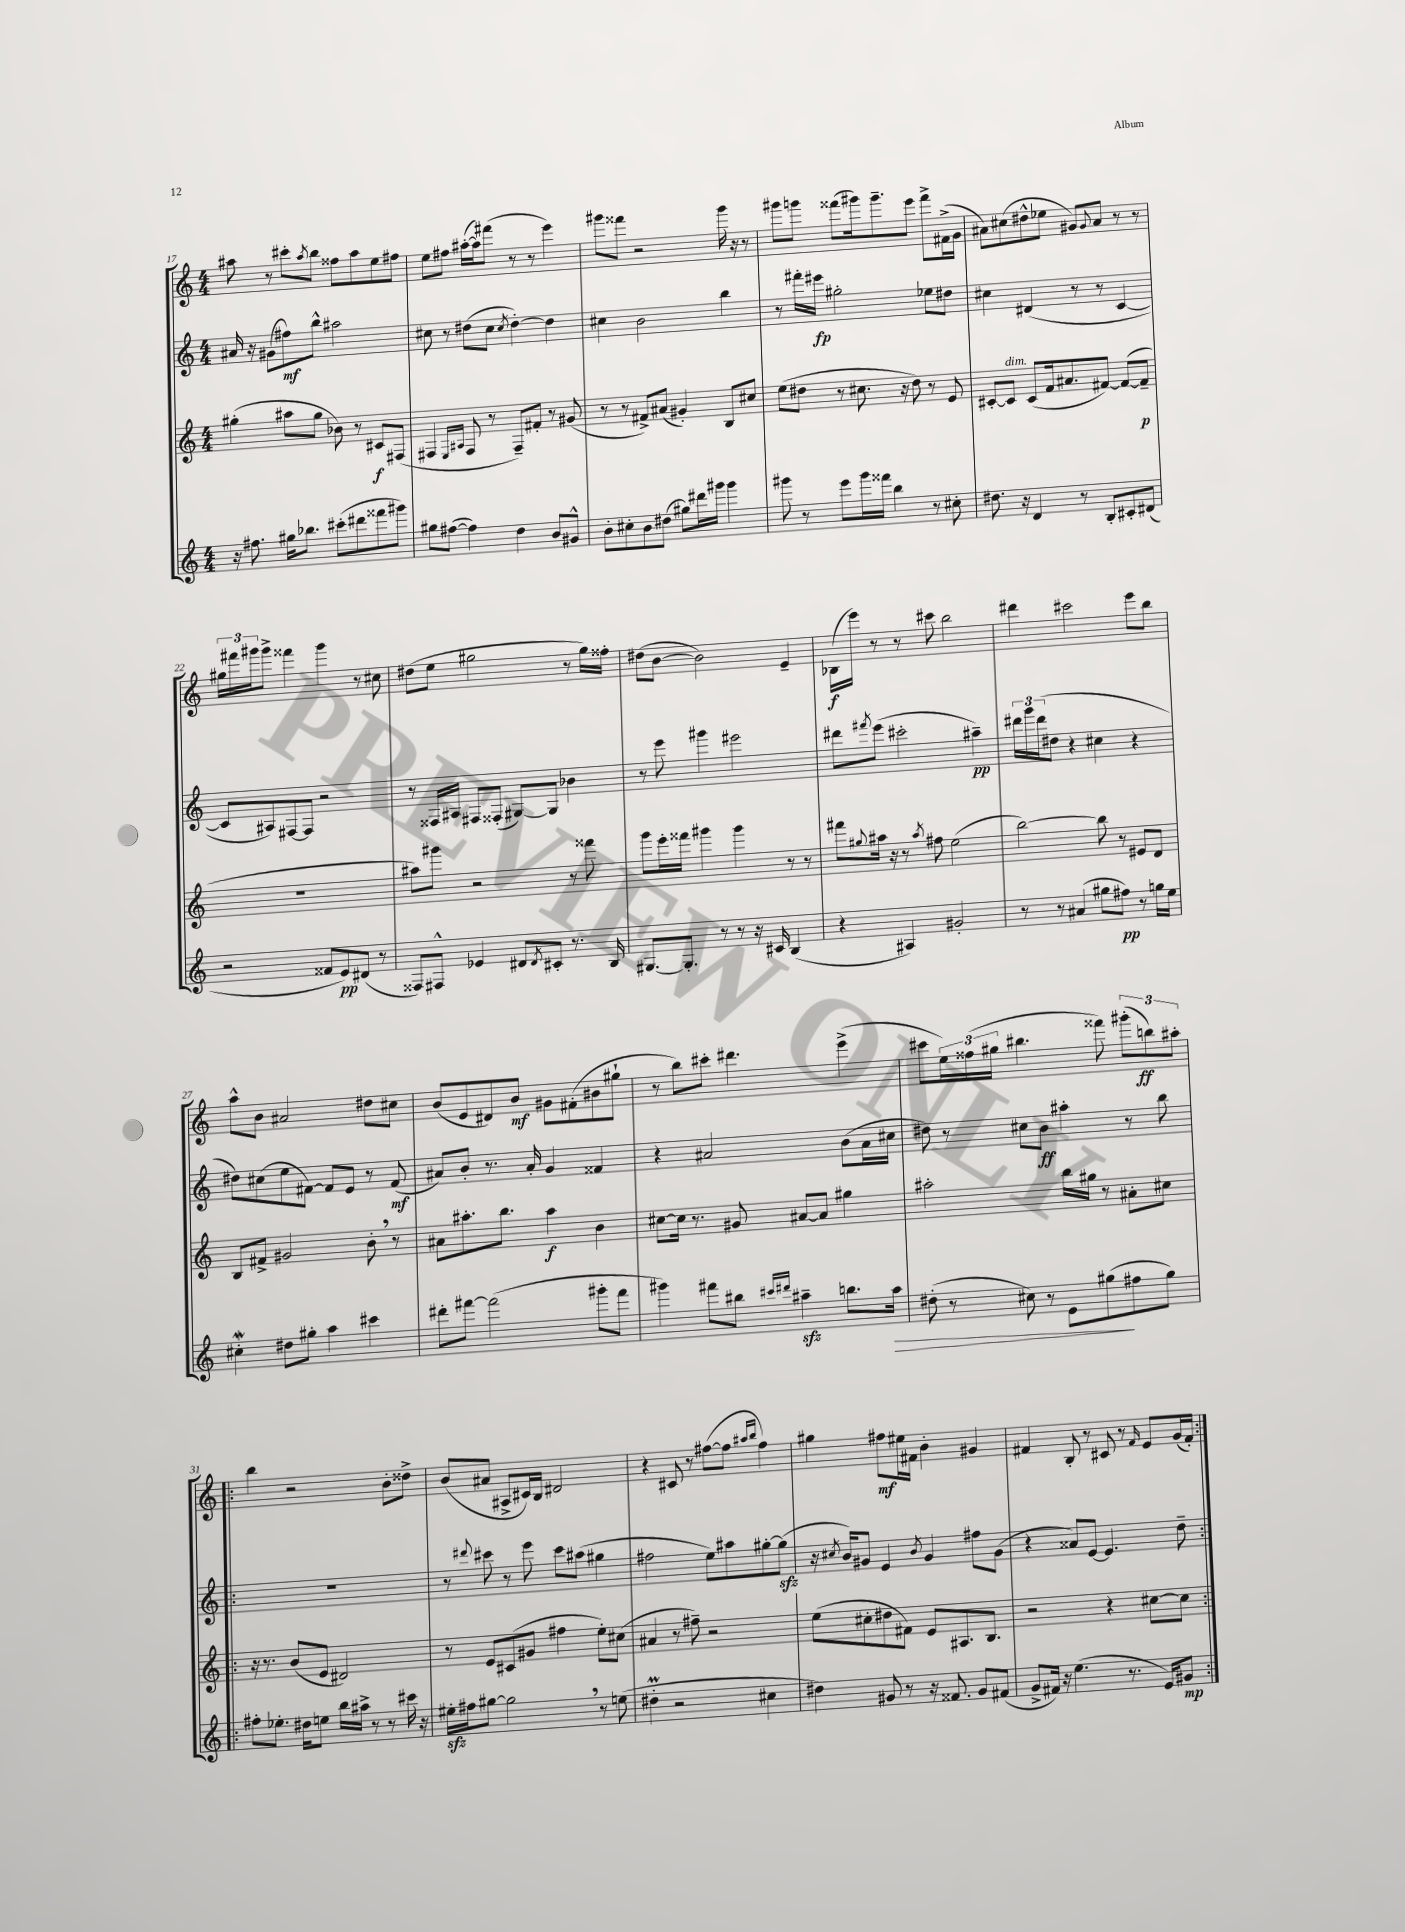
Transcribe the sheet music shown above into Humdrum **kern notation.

**kern	**dynam	**kern	**dynam	**kern	**dynam	**kern	**dynam
*part4	*part4	*part3	*part3	*part2	*part2	*part1	*part1
*staff4	*staff4	*staff3	*staff3	*staff2	*staff2	*staff1	*staff1
*clefG2	*	*clefG2	*	*clefG2	*	*clefG2	*
*k[]	*	*k[]	*	*k[]	*	*k[]	*
*M4/4	*	*M4/4	*	*M4/4	*	*M4/4	*
=17	=17	=17	=17	=17	=17	=17	=17
16r	.	(4gg#X'\	.	16a#X/	.	8aa#X\	.
8.ff#X\	.	.	.	16r	.	.	.
.	.	.	.	(8g#X\L	.	8r	.
16gg#X\KL	.	8aa#X\L	.	8ff#X\)	mf	8ccc#X'\L	.
8.bb-X\J	.	.	.	.	.	.	.
.	.	.	.	.	.	8qaa#/	.
.	.	8gg#\J	.	8bb^^\J	.	8bb\J	.
(8ccc#X'\L	.	8b-X\)	.	2aa#X\	.	8ff##X\L	.
8ddd#X\	.	8r	.	.	.	8aa#\	.
8fff##X\	.	8c#X/L	f	.	.	8ee\	.
8ggg#X\J)	.	(8F#X/J	.	.	.	8ff#X\J	.
=18	=18	=18	=18	=18	=18	=18	=18
8gg#X\L	.	4F#X/	.	8cc#X\	.	8ee\L	.
([8ff#X\J	.	.	.	8r	.	8ff#X\J	.
.	.	16qqE/LL	.	.	.	.	.
.	.	16qqA#X/JJ	.	.	.	.	.
4ff#\])	.	8F#/	.	(8dd#X\L	.	([16aa#X'\LL	.
.	.	.	.	.	.	16aa#\J])	.
.	.	8r	.	8cc#\J	.	(8fff#X\J	.
.	.	.	.	8qcc#/	.	.	.
4dd\	.	8F#~/L)	.	[4dd#'\)	.	8r	.
.	.	8f#X'/J	.	.	.	8r	.
8b/L	.	8r	.	4dd#\]	.	4eee\)	.
8g#X^^/J	.	(8g#X/	.	.	.	.	.
=19	=19	=19	=19	=19	=19	=19	=19
8b'\L	.	8r	.	4cc#X\	.	8ggg#X\L	.
8cc#X'\	.	8r	.	.	.	8fff##X\J	.
8b\	.	8f#X^/L)	.	2b\	.	2r	.
(8dd#X\J	.	(8a#X/J	.	.	.	.	.
8gg#X\L)	.	4g#X'/)	.	.	.	.	.
16ddd#X\L	.	.	.	.	.	.	.
16ggg#X\JJ	.	.	.	.	.	.	.
4ggg#\	.	8B/L	.	4bb\	.	16ggg#\	.
.	.	.	.	.	.	16r	.
.	.	8cc#X/J	.	.	.	8r	.
=20	=20	=20	=20	=20	=20	=20	=20
8ggg#X\	.	(8ee\L	.	8r	.	8ggg#X\L	.
8r	.	8dd#X\J	.	16fff#X'\LL	.	8gggn\J	.
.	.	.	.	16eee#X\JJ	fp	.	.
8eee\L	.	8r	.	2gg#X'\	.	(8fff##X\L	.
16ggg#\L	.	8.cc#X\	.	.	.	16ggg#X\k)	.
16fff##X\JJ	.	.	.	.	.	8.ggg#~\	.
4bb\	.	.	.	.	.	.	.
.	.	16r	.	.	.	.	.
.	.	8dd#\)	.	.	.	8eee\J	.
8r	.	8r	.	8ee-X\L	.	8fff##^\L	.
8cc#X'\	.	8e/	.	8dd#X\J	.	(16f#X^\L	.
.	.	.	.	.	.	16g\JJ	.
=21	=21	=21	=21	=21	=21	=21	=21
8.dd#X\	.	[8c#X'/L	.	4cc#X\	.	8a#X\L)	.
!	!	!LO:TX:a:i:t=dim.	!	!	!	!	!
.	.	8c#/J]	.	.	.	(8cc#X\	.
16r	.	.	.	.	.	.	.
4d/	.	(8c#/L	.	(4d#X/	.	8dd#X^^\	.
.	.	16f/k	.	.	.	8ee-X\J	.
.	.	8.a#X/	.	.	.	.	.
8r	.	.	.	8r	.	8g#X/L)	.
.	.	.	.	.	.	8qqg#/	.
8B'/L	.	[8f#X/J)	.	8r	.	8a#/J	.
8c#X'/	.	(8f#/L_	.	[4c/	.	8r	.
(8d#X/J	.	8f#~/J]	p	.	.	8r	.
!!LO:LB:g=z
=22	=22	=22	=22	=22	=22	=22	=22
2r	.	1r	.	8c/L]	.	24gg#X\LL	.
.	.	.	.	.	.	24fff#X\	.
.	.	.	.	.	.	24ggg#X\J	.
.	.	.	.	8A#X/)	.	8ggg#^\J	.
.	.	.	.	[8F#X/	.	4fff##X\	.
.	.	.	.	8F#/J]	.	.	.
8f##X/L	.	.	.	2r	.	4ggg#\	.
8e/)	pp	.	.	.	.	.	.
(8d#X/J	.	.	.	.	.	8r	.
8r	.	.	.	.	.	8cc#X\	.
=23	=23	=23	=23	=23	=23	=23	=23
8F##X/L)	.	8aa#X\L)	.	8r	.	(8dd#X\L	.
8F#X^^/J	.	8ggg#X\J	.	16F##X/LL	.	8ee\J	.
.	.	.	.	16A#X/JJ	.	.	.
4e-X/	.	2r	.	8F#X/L	.	2gg#X\	.
.	.	.	.	(8F##X'/J	.	.	.
8d#X/L	.	.	.	[8G#X/L)	.	.	.
8qd#/	.	.	.	.	.	.	.
8c#X'/J	.	.	.	8G#/J]	.	.	.
8.r	.	8r	.	4b-X\	.	8r	.
.	.	8fff##X\	.	.	.	16gg#\LL)	.
16B/	.	.	.	.	.	16ff##X'\JJ	.
=24	=24	=24	=24	=24	=24	=24	=24
[8.G#X/L	.	8ggg\L	.	8r	.	(8dd#X\L	.
.	.	16eee'\L	.	8eee\	.	[8b\J	.
8.G#'/J]	.	16fff##X\JJ	.	.	.	.	.
.	.	4ggg#X\	.	4ggg#X\	.	2b\])	.
8r	.	.	.	.	.	.	.
8r	.	4ggg#\	.	2eee#X\	.	.	.
16r	.	.	.	.	.	.	.
16c#X/	.	.	.	.	.	.	.
(4B/	.	8r	.	.	.	4e~/	.
.	.	8r	.	.	.	.	.
=25	=25	=25	=25	=25	=25	=25	=25
4r	.	8fff#X\L	.	8ddd#X\L	.	(16B-X\LL	f
.	.	.	.	.	.	16eee\JJ)	.
.	.	8qqgg#X/	.	8qfff#X/	.	.	.
.	.	16aa#X\Jk	.	(8eee\J	.	8r	.
.	.	16r	.	.	.	.	.
4A#X/)	.	8r	.	2ccc#X'\	.	8r	.
.	.	8qaa#/	.	.	.	.	.
.	.	8ff#X\	.	.	.	8ccc#X\	.
2g#X'/	.	(2ee\	.	.	.	2bb\	.
.	.	.	.	4aa#X~\)	pp	.	.
=26	=26	=26	=26	=26	=26	=26	=26
8r	.	[2bb\)	.	24ddd#X\LL	.	4ddd#X\	.
.	.	.	.	24ggg\	.	.	.
.	.	.	.	(24ddd#\J	.	.	.
8r	.	.	.	8dd#X\J	.	.	.
(4a#X/	.	.	.	4r	.	2ccc#X\	.
8gg#X\L	.	8bb\]	.	4cc#X\	.	.	.
8ff#X\J)	pp	8r	.	.	.	.	.
8r	.	8e#X/L	.	4r	.	8eee\L	.
16ggn\LL	.	8d/J	.	.	.	8bb\J	.
16ee\JJ	.	.	.	.	.	.	.
!!LO:LB:g=z
=27	=27	=27	=27	=27	=27	=27	=27
4cc#XW'\	.	8B/L	.	8dd#X\L)	.	8aa^^\L	.
.	.	8f#X^/J	.	(8cc#X\	.	8b\J	.
8dd#X\L	.	2g#X/	.	8ee\	.	2a#X/	.
8gg#X'\J	.	.	.	[8f#X\J)	.	.	.
4aa\	.	.	.	8f#/L]	.	.	.
.	.	.	.	8e/J	.	.	.
4ccc#X\	.	8b',\	.	8r	.	8dd#X\L	.
.	.	8r	.	(8f#/	mf	8cc#X\J	.
=28	=28	=28	=28	=28	=28	=28	=28
8ddd#X'\L	.	8a#X\L	.	8a#X/L)	.	(8b/L	.
[8fff#X\J	.	8.aa#X'\	.	8b'/J	.	8e/	.
(2fff#\]	.	.	.	8.r	.	8d#X/)	.
.	.	8.bb\J	.	.	.	.	.
.	.	.	.	.	.	8b/J	mf
.	.	.	.	16a#'/	.	.	.
.	.	4aa#\	f	4g/	.	8g#X\L	.
.	.	.	.	.	.	(8f#X'\	.
8ggg#X'\L	.	4b\	.	4f##X/	.	8b#X\	.
8fff#\J	.	.	.	.	.	8gg#X`\J	.
=29	=29	=29	=29	=29	=29	=29	=29
4ggg#X\)	.	[8cc#X\L	.	4r	.	8r	.
.	.	16cc#\Jk]	.	.	.	8bb\L)	.
.	.	8.r	.	.	.	.	.
8fff#X\L	.	.	.	2a#X/	.	8ccc#X'\J	.
8bb#X\J	.	8g#X/	.	.	.	4.ddd#X\	.
16qqccc#X/LL	.	.	.	.	.	.	.
16qqddd#X/JJ	.	.	.	.	.	.	.
4aa#Xzz~\	.	[8a#X/L	.	.	.	.	.
.	.	8a#/J]	.	.	.	.	.
8.bbn\L	.	4gg#X\	.	(8b\L	.	(4eee^\	.
.	.	.	.	16a#\L	.	.	.
!	!LO:HP:b	!	!	!	!	!	!
16aa#\Jk	>	.	.	16cc#X\JJ	.	.	.
=30	=30	=30	=30	=30	=30	=30	=30
(8dd#X'\	.	2aa#X'\	.	8dd#X\)	.	8ccc#X\L	.
8r	.	.	.	8r	.	24ee\L)	.
.	.	.	.	.	.	(24ff##X\	.
.	.	.	.	.	.	24gg#X\JJ	.
8cc#X\)	.	.	.	8cc#X\L	.	4.bb#X\	.
8r	.	.	.	8b\J	ff	.	.
8e\L	.	16bb\LL	.	4aa#X'\	.	.	.
.	.	16gg#X\JJ	.	.	.	.	.
(8gg#X\	.	8r	.	.	.	8fff##X\)	.
8ff#X\	]	8a#X'\L	.	8r	.	(12ggg#X'\L	.
.	.	.	.	.	.	12bbn\)	ff
8gg#\J)	.	8cc#X\J	.	8bb\	.	.	.
.	.	.	.	.	.	12aa#X'\J	.
!!LO:LB:g=z
=31!|:	=31!|:	=31!|:	=31!|:	=31!|:	=31!|:	=31!|:	=31!|:
8ff#X'\L	.	16r	.	1r	.	4bb\	.
.	.	8.r	.	.	.	.	.
8.ee-X'\J	.	.	.	.	.	.	.
.	.	(8b/L	.	.	.	2r	.
16dd#X\KL	.	.	.	.	.	.	.
8een\J	.	8e/J	.	.	.	.	.
16bb\LL	.	2d#X/)	.	.	.	.	.
16aa#X^\JJ	.	.	.	.	.	.	.
8r	.	.	.	.	.	.	.
8r	.	.	.	.	.	8b'\L	.
16ccc#X\	.	.	.	.	.	8dd##X^\J	.
16r	.	.	.	.	.	.	.
=32	=32	=32	=32	=32	=32	=32	=32
16ee#Xzz'\LL	.	8r	.	8r	.	(8b/L	.
16ff#X\J	.	.	.	.	.	.	.
.	.	.	.	8qqddd#X/	.	.	.
[8gg#X\J	.	8e/L	.	8ccc#X\	.	8a#X/J	.
2gg#,\]	.	(8c#X/	.	8r	.	8A#X^/L	.
.	.	8g#X/J	.	8eee\	.	16c#X/L)	.
.	.	.	.	.	.	16B/JJ	.
.	.	4ff#X\	.	8ccc#\L	.	2d#X/	.
.	.	.	.	(8aa#X\J	.	.	.
8r	.	8ee'\L)	.	4gg#X\	.	.	.
(8een\	.	(8cc#X\J	.	.	.	.	.
=33	=33	=33	=33	=33	=33	=33	=33
4dd#Xm'\	.	4a#X/	.	2ff#X\	.	4r	.
2r	.	8r	.	.	.	8c#X/	.
.	.	8ff#X~\)	.	.	.	8r	.
.	.	2r	.	8ee\L)	.	([8ff#X\L	.
.	.	.	.	8aa#X\	.	8ff#\J]	.
.	.	.	.	.	.	16qqaa#X/LL	.
.	.	.	.	.	.	16qqbb/JJ	.
4cc#X\	.	.	.	[8gg#X'\	.	4ff#\)	.
.	.	.	.	(8gg#zz\J]	.	.	.
=34	=34	=34	=34	=34	=34	=34	=34
4dd#X\)	.	(8ee\L	.	16r	.	4gg#X\	.
.	.	.	.	8qcc#X/	.	.	.
.	.	.	.	16b/KL)	.	.	.
.	.	8cc#X'\	.	8g#X/J	.	.	.
8g#X/	.	8dd#X\	.	4e/	.	8ff#X\L	mf
8r	.	8f#X\J)	.	.	.	16ee#X\L	.
.	.	.	.	.	.	16f#X\JJ	.
.	.	.	.	8qb/	.	.	.
16r	.	8e/L	.	4g#/	.	4b'\	.
8.f##X/	.	.	.	.	.	.	.
.	.	8.A#X/	.	.	.	.	.
8g#/L	.	.	.	8ff#X\L	.	4g#X/	.
.	.	8.B/J	.	.	.	.	.
(8f#X/J	.	.	.	(8g#\J	.	.	.
=35	=35	=35	=35	=35	=35	=35	=35
8g^/L	.	2r	.	4r	.	4f#X/	.
16f#X/Jk)	.	.	.	.	.	.	.
16r	.	.	.	.	.	.	.
(4.ee\	.	.	.	8a##X/L)	.	8B'/	.
.	.	.	.	[8e/J	.	8r	.
.	.	4r	.	4.e/]	.	8c#X/	.
8.r	.	.	.	.	.	8r	.
.	.	.	.	.	.	16qqf#/	.
.	.	[8cc#X\L	.	.	.	8e/L	.
16e/KL)	.	.	.	.	.	.	.
8g#X/J	mp	8cc#\J]	.	8dd~\	.	(16g/L	.
.	.	.	.	.	.	16f#'/JJ)	.
=:|!	=:|!	=:|!	=:|!	=:|!	=:|!	=:|!	=:|!
*-	*-	*-	*-	*-	*-	*-	*-
